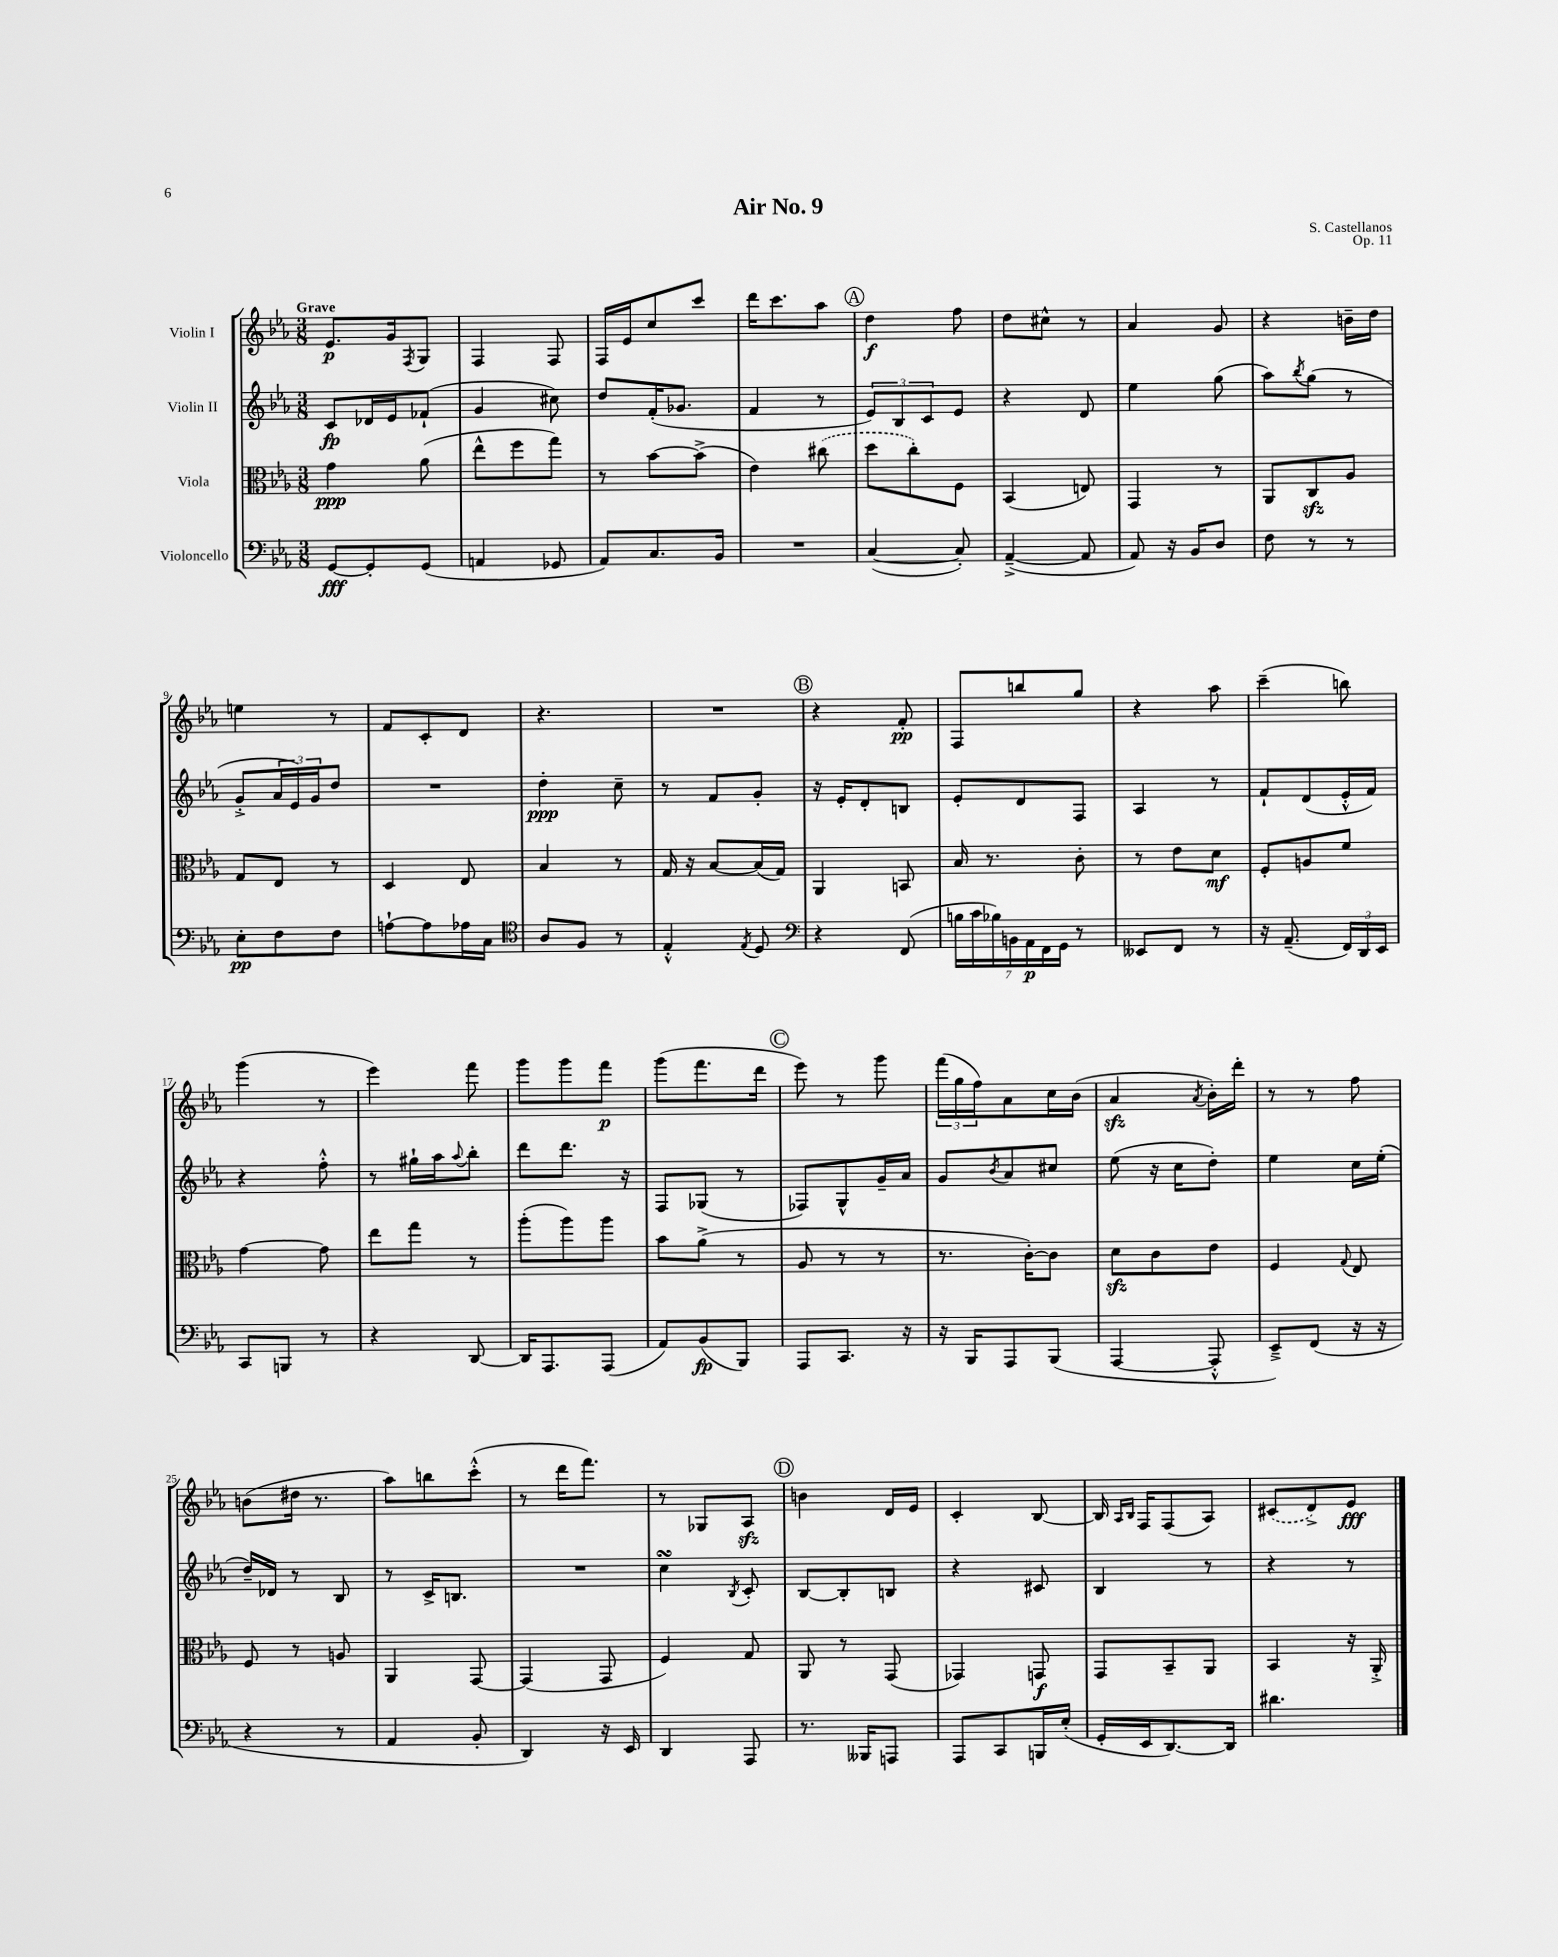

**kern	**kern	**kern	**kern
*staff4	*staff3	*staff2	*staff1
*clefF4	*clefC3	*clefG2	*clefG2
*k[b-e-a-]	*k[b-e-a-]	*k[b-e-a-]	*k[b-e-a-]
*M3/8	*M3/8	*M3/8	*M3/8
[8GG	4g	8c	8.e-
8GG']	.	16d-	.
.	.	16e-	16g
.	.	.	8qF
(8GG	(8a-	(8f-`	8G
=	=	=	=
4AA	8ee-^^	4g	4F
.	8ff	.	.
8GG-	8gg)	8cc#)	8F
=	=	=	=
8AA-)	8r	8dd	16F
.	.	.	16e-
8.C	[8b-	(16f'	8cc
.	.	8.g-	.
.	(8b-^]	.	8ccc
16BB-	.	.	.
=	=	=	=
4.r	4e-)	4f	16ddd
.	.	.	8.ccc
.	(8cc#	8r	8aa-
=	=	=	=
([4C	8dd	12e-)	4dd
.	.	12B-	.
.	8cc')	.	.
.	.	12c	.
8C'])	8F	8e-	8ff
=	=	=	=
([4AA-~^	(4BB-	4r	8dd
.	.	.	8cc#^^
8AA-]	8E)	8d	8r
=	=	=	=
8AA-)	4GG	4ee-	4a-
16r	.	.	.
16BB-	.	.	.
8D	8r	(8gg	8g
=	=	=	=
8F	8AA-	8aa-)	4r
.	.	8qbb-	.
8r	8C	(8gg	.
8r	8A-	8r	16b~
.	.	.	16dd
=	=	=	=
8E-'	8G	8g'^	4ee
8F	8E-	24a-	.
.	.	24e-)	.
.	.	24g	.
8F	8r	8dd	8r
=	=	=	=
[8A`	4D	4.r	8f
8A]	.	.	8c'
16A-	8E-	.	8d
16C	.	.	.
=	=	=	=
*clefC4	*	*	*
8A-	4B-	4dd'	4.r
8F	.	.	.
8r	8r	8cc~	.
=	=	=	=
4E-'^^	16G	8r	4.r
.	16r	.	.
.	[8B-	8f	.
8qE-	.	.	.
8D	(16B-]	8g'	.
.	16G)	.	.
=	=	=	=
*clefF4	*	*	*
4r	4AA-	16r	4r
.	.	16e-'	.
.	.	8d'	.
(8FF	8BB	8B	8f'
=	=	=	=
28B	16B-	8e-'	8F
28c	.	.	.
.	8.r	.	.
28B-)	.	.	.
28BB	.	.	.
.	.	8d	8bb
28AA-	.	.	.
28FF	.	.	.
28GG	.	.	.
8r	8c'	8F	8gg
=	=	=	=
8EE--	8r	4A-	4r
8FF	8e-	.	.
8r	8d	8r	8aa-
=	=	=	=
16r	8F'	8f`	(4ccc~
(8.AA-~	.	.	.
.	8A	(8d	.
24FF)	8f	16e-'^^	8bb)
24DD	.	.	.
.	.	16f)	.
24EE-	.	.	.
=	=	=	=
8CC	[4g	4r	(4ggg
8BBB	.	.	.
8r	8g]	8ff'^^	8r
=	=	=	=
4r	8ee-	8r	4eee-)
.	8gg	16gg#`	.
.	.	16aa-	.
.	.	8qqaa-	.
[8DD	8r	8bb-'	8fff
=	=	=	=
16DD]	(8aa-'	8ddd	8ggg
8.AAA-	.	.	.
.	8aa-)	8.ddd	8ggg
(8AAA-	8aa-	.	8fff
.	.	16r	.
=	=	=	=
8AA-)	8b-	8F	(8ggg
(8BB-	(8a-^	(8G-	8.fff
8BBB-)	8r	8r	.
.	.	.	16ddd
=	=	=	=
8AAA-	8A-	8F-)	8eee-)
8.CC	8r	8G^^	8r
.	8r	16g~	8ggg
16r	.	16a-	.
=	=	=	=
16r	8.r	8g	(24fff
.	.	.	24gg
16BBB-	.	.	.
.	.	.	24ff)
.	.	8qb-	.
8AAA-	.	8a-	8a-
.	[16c')	.	.
(8BBB-	8c]	8cc#	16cc
.	.	.	(16b-
=	=	=	=
[4AAA-	8d	(8ee-	4a-
.	8c	16r	.
.	.	16cc	.
.	.	.	8qa-
8AAA-'^^]	8e-	8dd')	16b-')
.	.	.	16ddd'
=	=	=	=
8EE-~^)	4F	4ee-	8r
(8FF	.	.	8r
.	8qqG	.	.
16r	8E-	16cc	8ff
16r	.	(16ee-'	.
=	=	=	=
4r	8F	16dd~)	(8b
.	.	16d-	.
.	8r	8r	16dd#
.	.	.	8.r
8r	8A	8B-	.
=	=	=	=
4AA-	4AA-	8r	8aa-)
.	.	16c^	8bb
.	.	8.B	.
8BB-'	[8GG	.	(8ccc'^^
=	=	=	=
4DD)	(4GG]	4.r	8r
.	.	.	16ddd
.	.	.	8.fff)
16r	8GG	.	.
16EE-	.	.	.
=	=	=	=
4DD	4F)	4cc	8r
.	.	.	8G-
.	.	8qB-	.
8AAA-	8G	8c'	8A-
=	=	=	=
8.r	8AA-	[8B-	4b
.	8r	8B-']	.
16BBB--	.	.	.
8AAA	(8GG	8B	16d
.	.	.	16e-
=	=	=	=
8AAA-	4GG-)	4r	4c'
8CC	.	.	.
16BBB	8GG	8c#	[8B-
(16E-'	.	.	.
=	=	=	=
16GG'	8GG	4B-	16B-]
.	.	.	16qqA-
.	.	.	16qqB-
16EE-	.	.	16F
[8.DD)	8BB-~	.	(8F
.	8AA-	8r	8A-)
16DD]	.	.	.
=	=	=	=
4.d#	4BB-	4r	(8c#
.	.	.	8d^)
.	16r	8r	8e-
.	16AA-'^	.	.
==	==	==	==
*-	*-	*-	*-
